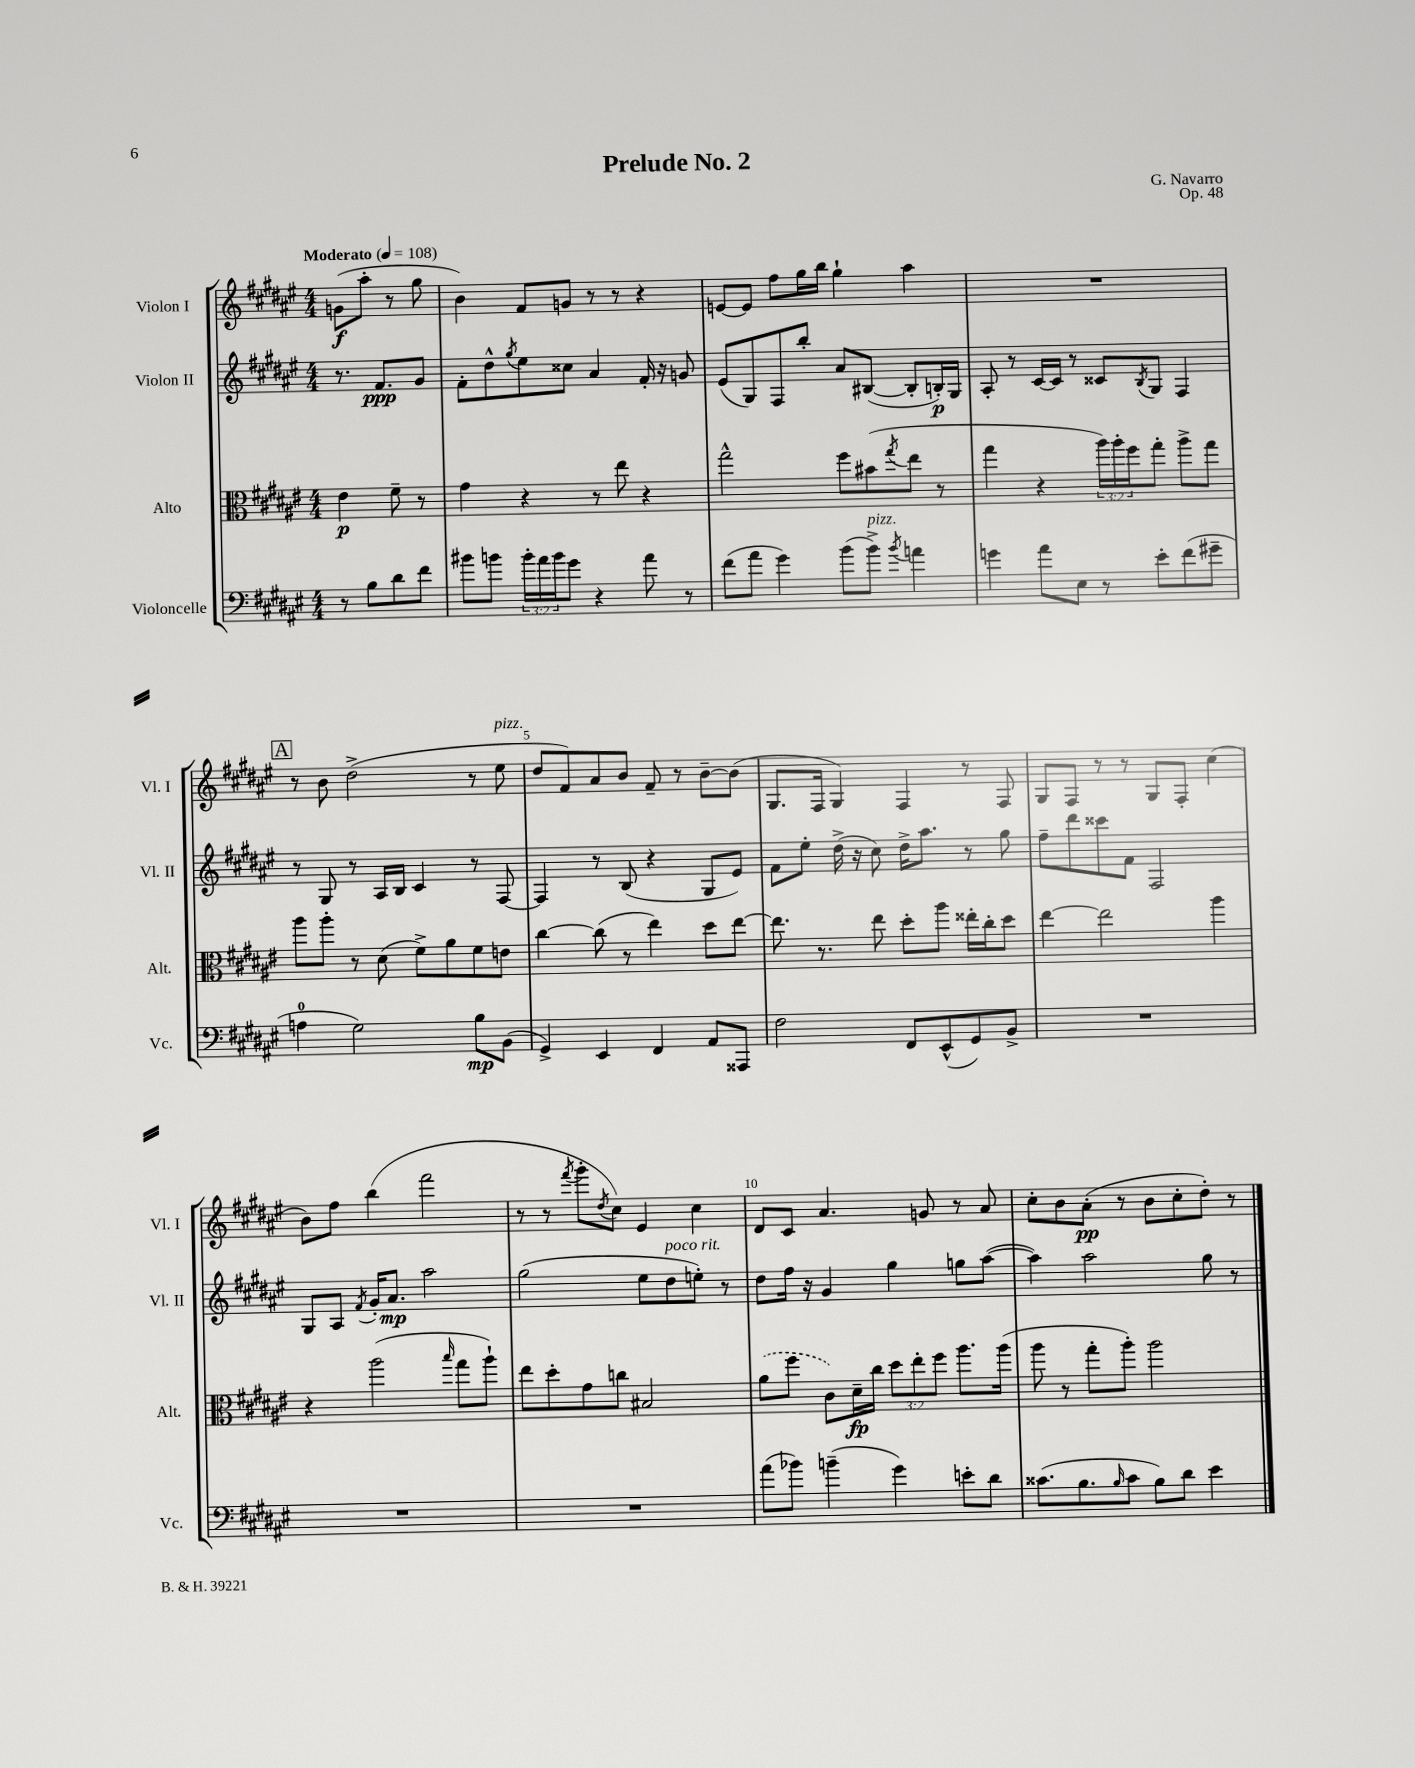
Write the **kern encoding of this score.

**kern	**kern	**kern	**kern
*staff4	*staff3	*staff2	*staff1
*clefF4	*clefC3	*clefG2	*clefG2
*k[f#c#g#d#a#e#]	*k[f#c#g#d#a#e#]	*k[f#c#g#d#a#e#]	*k[f#c#g#d#a#e#]
*M4/4	*M4/4	*M4/4	*M4/4
*MM108	*MM108	*MM108	*MM108
8r	4e#\	8.r	(8g\L
8B\L	.	.	8aa#'\J
.	.	8.f#/L	.
8d#\	8f#~\	.	8r
8f#\J	8r	8g#/J	8gg#\
=	=	=	=
8b#\L	4g#\	8f#'\L	4b\)
8b\J	.	8dd#^^\	.
.	.	8qgg#/	.
24b'\LL	4r	8ee#\	8f#/L
24a#\	.	.	.
24b\J	.	.	.
8g#\J	.	8cc##\J	8g/J
4r	8r	4a#/	8r
.	8ee#\	.	8r
8a#\	4r	16f#'/	4r
.	.	16r	.
8r	.	8g/	.
=	=	=	=
(8f#\L	2gg#^^\	(8e#/L	[8e/L
8a#\J	.	8G#/)	8e/]J
4g#\)	.	8F#/	8ff#\L
.	.	8bb'/J	16gg#\L
.	.	.	16bb\JJ
(8b\L	8ff#\L	8a#/L	4gg#`\
8b^\J)	(8b#\	([8B#/J	.
8qb/	8qgg#/	.	.
4a\	8ee#\J	8B#'/]L	4aa#\
.	8r	16B'/L)	.
.	.	16G#/JJ	.
=	=	=	=
4g\	4gg#\	8A#'/	1r
.	.	8r	.
8a#\L	4r	[16c#/LL	.
.	.	16c#/]JJ	.
8E#\J	.	8r	.
8r	24aa#\LL)	8c##/L	.
.	24aa#'\	.	.
.	24ff#\J	.	.
.	.	8qB/	.
8e#'\L	8gg#'\J	8G#/J	.
(8f#\	8aa#^\L	4F#/	.
8g#~\J	8gg#\J	.	.
=	=	=	=
4A\	8aa#\L	8r	8r
.	8aa#'\J	8G#/	8b\
2G#\)	8r	8r	(2dd#^\
.	(8d#\	16A#/LL	.
.	.	16B/JJ	.
.	8f#^\L)	4c#/	.
.	8a#\	.	.
8B\L	8f#\	8r	8r
(8BB\J	8e\J	[8F#/	8ee#\
=	=	=	=
4GG#^/)	[4cc#\	4F#/]	8dd#/L
.	.	.	8f#/)
4EE#/	(8cc#\]	8r	8a#/
.	8r	(8B/	8b/J
4FF#/	4ee#\)	4r	8f#~/
.	.	.	8r
8AA#/L	8dd#\L	8G#/L	[8b~\L
8AAA##/J	[8ee#\J	8e#/J)	(8b\]J
=	=	=	=
2F#\	8.ee#\]	8f#\L	8.G#/L
.	.	8ee#'\J	.
.	8.r	.	16F#/Jk
.	.	(16dd#^\	4G#/)
.	.	16r	.
.	8ee#\	8cc#\)	.
8FF#/L	8dd#'\L	16dd#^\LK	4F#/
.	.	8.aa#\J	.
(8EE#^^/	8aa#\J	.	.
8GG#/)	16ee##'\LL	8r	8r
.	16cc#'\J	.	.
8BB^/J	8dd#\J	8gg#\	8F#/
=	=	=	=
1r	[4ee#\	8ff#~\L	8G#/L
.	.	8ddd#\	8F#/J
.	2ee#\]	8ccc##\	8r
.	.	8f#\J	8r
.	.	2F#/	8G#/L
.	.	.	8F#'/J
.	4aa#\	.	(4cc#\
=	=	=	=
1r	4r	8G#/L	8b\L)
.	.	8A#/J	8ff#\J
.	.	8qf#/	.
.	(2aa#\	16g#'/LK	(4bb\
.	.	8.a#/J	.
.	.	2aa#\	2fff#\
.	16qqbb/	.	.
.	8gg#\L	.	.
.	8aa#`\J)	.	.
=	=	=	=
1r	8ee#\L	(2gg#\	8r
.	8dd#'\	.	8r
.	.	.	8qfff#/
.	8g#\	.	8ggg#'\L
.	.	.	8qdd#/
.	8cc\J	.	8cc#\J)
.	2B#/	8ee#\L	4e#/
.	.	8dd#\	.
.	.	8ee'\J)	4cc#\
.	.	8r	.
=	=	=	=
(8a#\L	(8a#\L	8dd#\L	8d#/L
8b-\J)	8ff#\J	16ff#\Jk	8c#/J
.	.	16r	.
(4b~\	8c#\L)	4g#/	4.a#/
.	16d#~\L	.	.
.	16cc#\JJ	.	.
4g#\)	12dd#\L	4gg#\	.
.	12ee#'\	.	.
.	.	.	8g/
.	12ff#\J	.	.
8e'\L	8.aa#\L	8gg\L	8r
8d#\J	.	([8aa#\J	8a#/
.	(16aa#\Jk	.	.
=	=	=	=
(8.c##\L	8aa#\	4aa#\])	8cc#'\L
.	8r	.	8b\
8.B\	.	.	.
.	8gg#'\L	2aa#\	(8a#'\J
16qqB/	.	.	.
8c##\J	8aa#'\J)	.	8r
8B\L)	2aa#\	.	8b\L
8d#\J	.	.	8cc#'\
4e#\	.	8gg#\	8dd#'\J)
.	.	8r	8r
==	==	==	==
*-	*-	*-	*-
